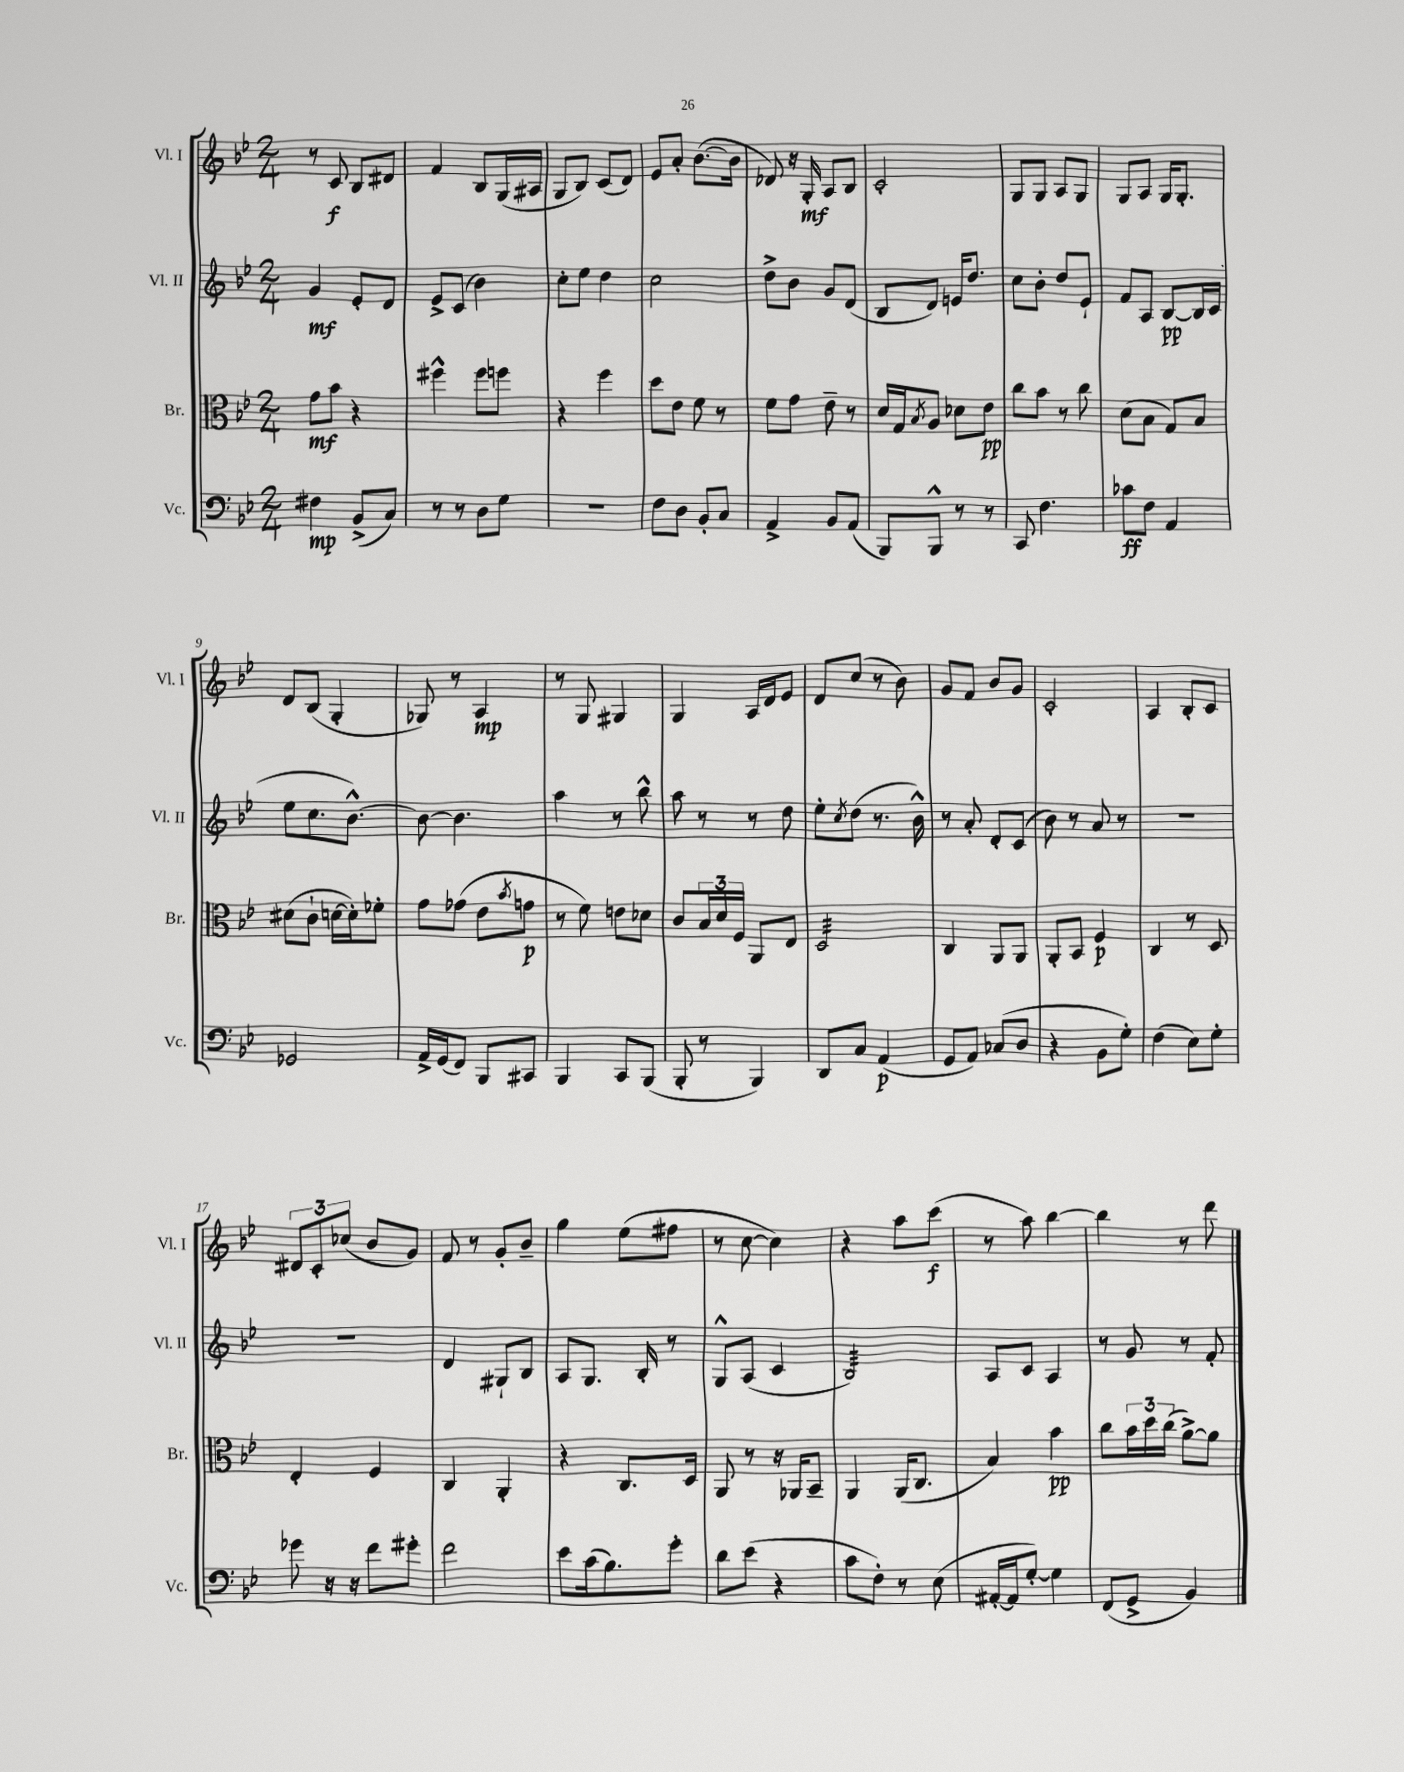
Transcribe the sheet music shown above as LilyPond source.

<<
\new StaffGroup <<
\new Staff = "s0" \with { instrumentName = "Vl. I" shortInstrumentName = "Vl. I" } {
    \clef treble \key bes \major \numericTimeSignature \time 2/4
    r8 c'8\f bes8 dis'8 |
    f'4 bes8 g16( ais16 |
    g8 bes8) c'8( d'8) |
    ees'8 a'8-. bes'8.~( bes'16 |
    des'8) r16 g16-.\mf a8 bes8 |
    c'2-. |
    g8 g8 a8 g8 |
    g8 a8 g16 g8.-. |
    d'8 bes8( g4-. |
    ges8) r8 a4\mp |
    r8 g8 gis4 |
    g4 a16 d'16 ees'8 |
    d'8 c''8( r8 bes'8) |
    g'8 f'8 bes'8 g'8 |
    c'2-. |
    a4 bes8-. c'8 |
    \tuplet 3/2 { dis'8 c'8-. ces''8( } bes'8 g'8) |
    f'8 r8 g'8-. bes'8-- |
    g''4 ees''8( fis''8 |
    r8 c''8~ c''4) |
    r4 a''8 c'''8\f( |
    r8 a''8) bes''4~ |
    bes''4 r8 d'''8 \bar "|." |
}
\new Staff = "s1" \with { instrumentName = "Vl. II" shortInstrumentName = "Vl. II" } {
    \clef treble \key bes \major \numericTimeSignature \time 2/4
    g'4\mf ees'8-. d'8 |
    ees'8-> c'8( bes'4) |
    c''8-. ees''8 d''4 |
    c''2 |
    d''8-> bes'8 g'8 d'8( |
    bes8 d'8) e'16 d''8. |
    c''8 bes'8-. d''8 ees'8-! |
    f'8 a8 bes8~\pp bes16 c'16( |
    ees''8 c''8. bes'8.~-^) |
    bes'8~ bes'4. |
    a''4 r8 bes''8-^ |
    a''8 r8 r8 d''8 |
    ees''8-. \acciaccatura { c''8 } d''8( r8. bes'16-^) |
    r8 a'8-. d'8-. c'8( |
    bes'8) r8 a'8 r8 |
    R2 |
    R2 |
    d'4 gis8-! bes8 |
    a8 g8. bes16-. r8 |
    g8-^ a8( c'4 |
    bes2:32) |
    a8 c'8 a4 |
    r8 g'8 r8 f'8-. \bar "|." |
}
\new Staff = "s2" \with { instrumentName = "Br." shortInstrumentName = "Br." } {
    \clef alto \key bes \major \numericTimeSignature \time 2/4
    g'8\mf bes'8 r4 |
    fis''4-^ fis''8 f''8 |
    r4 f''4 |
    d''8 ees'8 f'8 r8 |
    f'8 g'8 ees'8-- r8 |
    d'16 g16 \acciaccatura { bes8 } a8 des'8 ees'8\pp |
    c''8 bes'8 r8 c''8 |
    d'8( bes8 g8) bes8 |
    dis'8( c'8-! d'16~ d'16-.) fes'8-. |
    g'8 ges'8( ees'8 \acciaccatura { bes'8 } g'8\p |
    r8 f'8) e'8 des'8 |
    c'8 \tuplet 3/2 { bes16 d'16 f16 } a,8 ees8 |
    d2:32 |
    c4 a,8 a,8 |
    a,8-. bes,8 f4\p |
    c4 r8 d8 |
    ees4-. f4 |
    c4 a,4-. |
    r4 c8. d16 |
    a,8 r8 r16 aes,16 bes,8-- |
    a,4 a,16( c8. |
    bes4) bes'4\pp |
    c''8 \tuplet 3/2 { bes'16 d''16 c''16( } a'8~->) a'8 \bar "|." |
}
\new Staff = "s3" \with { instrumentName = "Vc." shortInstrumentName = "Vc." } {
    \clef bass \key bes \major \numericTimeSignature \time 2/4
    fis4\mp bes,8->( c8) |
    r8 r8 d8 g8 |
    R2 |
    f8 d8 bes,8-. c8 |
    a,4-> bes,8 a,8( |
    bes,,8) bes,,8-^ r8 r8 |
    c,8 f4. |
    ces'8\ff f8 a,4 |
    ges,2 |
    a,16-> g,16( f,8) bes,,8 cis,8 |
    bes,,4 c,8 bes,,8( |
    bes,,8-. r8 bes,,4) |
    d,8 c8 a,4\p( |
    g,8 a,8) ces8( d8 |
    r4 bes,8 g8-.) |
    f4( ees8) g8-. |
    ges'8 r16 r16 f'8 gis'8-. |
    f'2 |
    ees'8 c'16( bes8.) g'8-. |
    d'8 ees'8( r4 |
    c'8 f8-.) r8 ees8( |
    ais,16~-. ais,16 g8~-.) g4 |
    f,8( g,8-> bes,4) \bar "|." |
}
>>
>>
